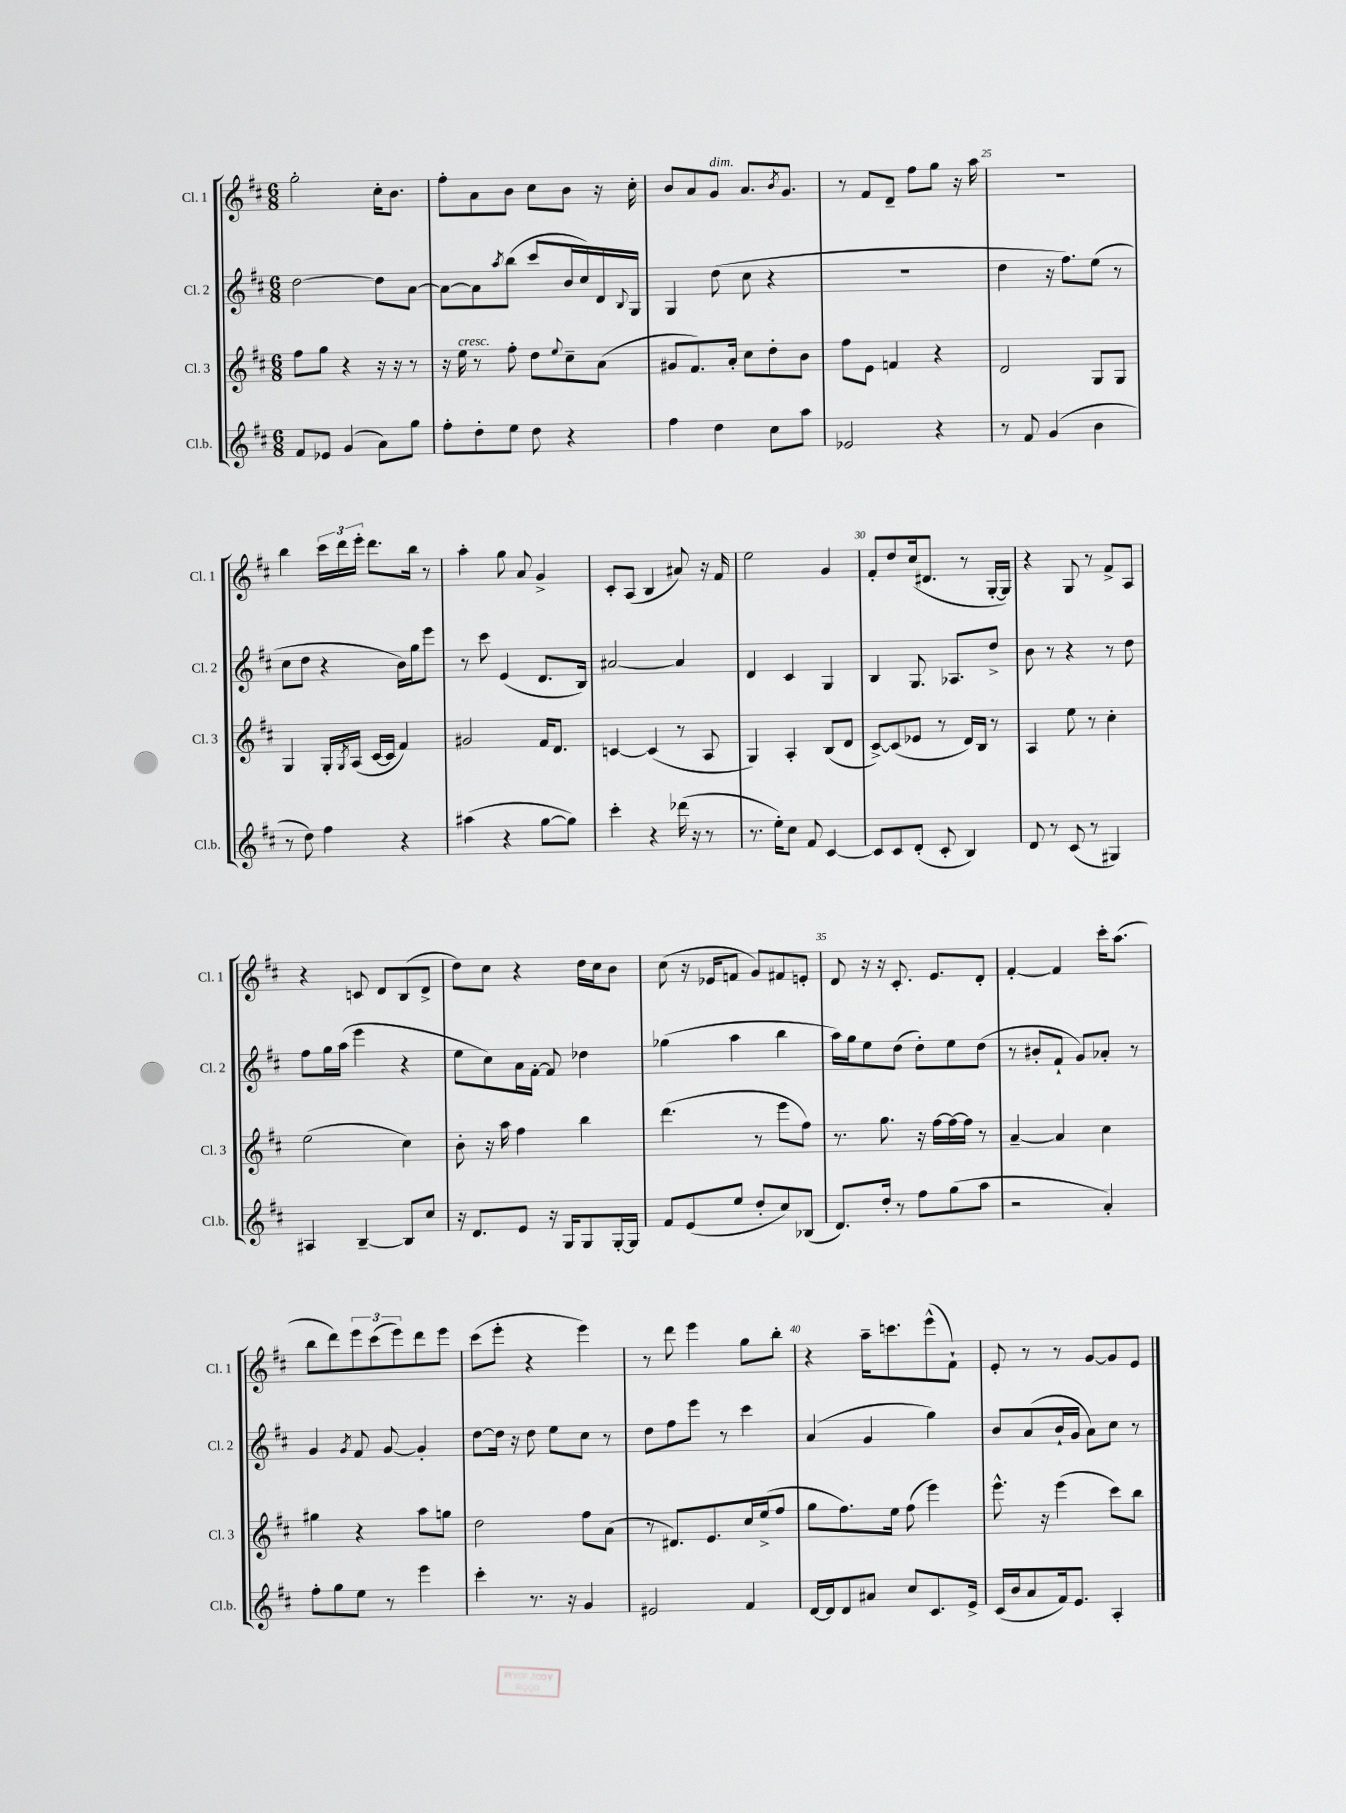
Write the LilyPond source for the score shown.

<<
\new StaffGroup <<
\new Staff = "s0" \with { instrumentName = "Cl. 1" shortInstrumentName = "Cl. 1" } {
    \clef treble \key d \major \numericTimeSignature \time 6/8
    g''2-. cis''16-. b'8. |
    fis''8-. a'8 b'8 cis''8 b'8 r16 cis''16-. |
    b'8 a'8 g'8^\markup { \italic "dim." } a'8. \acciaccatura { b'8 } g'8. |
    r8 fis'8 d'8-- fis''8 g''8 r16 a''16 |
    R2. |
    b''4 \tuplet 3/2 { cis'''16 d'''16 e'''16-. } d'''8. b''16 r8 |
    a''4-. g''8 a'8 g'4-> |
    cis'8-. a8( b4 ais'8) r16 fis'16 |
    e''2 g'4 |
    fis'8-. d''8 cis''16( dis'8. r8 g16~-. g16) |
    r4 g8 r8 fis'8-> a8 |
    r4 c'8 d'8 b8( d'8-> |
    d''8) cis''8 r4 d''16 cis''16 b'8 |
    cis''8( r16 ees'16 f'8 g'8) fis'8 e'8-. |
    d'8 r16 r16 cis'8.-. e'8. d'8-. |
    fis'4~-. fis'4 cis'''16-. a''8.( |
    b''8 d'''8) \tuplet 3/2 { e'''8 cis'''8( e'''8) } d'''8 e'''8 |
    cis'''8( e'''8-. r4 e'''4) |
    r8 d'''8 e'''4 g''8 b''8-. |
    r4 a''16-- c'''8. e'''8-^( fis'8-!) |
    e'8-. r8 r8 g'8~ g'8 e'8 \bar "|." |
}
\new Staff = "s1" \with { instrumentName = "Cl. 2" shortInstrumentName = "Cl. 2" } {
    \clef treble \key d \major \numericTimeSignature \time 6/8
    d''2~ d''8 a'8~ |
    a'8~ a'8 \acciaccatura { a''8 } b''8( cis'''8 b'16 cis''16) d'16 \appoggiatura { b8 } g16 |
    g4 d''8( cis''8 r4 |
    R2. |
    d''4 r16 fis''8.) e''8( r8 |
    cis''8 d''8 r4 b'16) g''16 e'''8 |
    r8 cis'''8 e'4( d'8. b16) |
    ais'2~ ais'4 |
    d'4 cis'4 g4 |
    b4 g8. aes8. d''8-> |
    b'8 r8 r4 r8 d''8 |
    fis''8 g''16 a''16( e'''4 r4 |
    e''8 cis''8) a'16 fis'16~-. fis'8 des''4 |
    ges''4( a''4 b''4 |
    a''16) g''16 e''8 d''8( d''8-.) e''8 d''8( |
    r8 bis'8-. fis'8-! g'8) aes'8-. r8 |
    g'4 \acciaccatura { g'8 } fis'8 g'8~ g'4-. |
    d''8~ d''16 r16 d''8 e''8 cis''8 r8 |
    d''8 fis''8 e'''8 r8 cis'''4 |
    a'4( g'4 g''4) |
    b'8 a'8( b'16-! g'16 a'8) cis''8 r8 \bar "|." |
}
\new Staff = "s2" \with { instrumentName = "Cl. 3" shortInstrumentName = "Cl. 3" } {
    \clef treble \key d \major \numericTimeSignature \time 6/8
    fis''8 g''8 r4 r16 r16 r8 |
    r16 e''16^\markup { \italic "cresc." } r8 fis''8-. d''8 \appoggiatura { e''8 } cis''8-- a'8( |
    gis'8 fis'8.) a'16-. cis''8 d''8-. b'8 |
    fis''8 e'8 f'4 r4 |
    d'2 g8 g8 |
    g4 g16-. \acciaccatura { g8 } a16( cis'16~ cis'16 fis'4) |
    gis'2 fis'16 d'8. |
    c'4~ c'4( r8 a8 |
    g4) a4-. b8( d'8 |
    cis'8~->) cis'8( ees'8 r8 d'16) b16 r8 |
    a4 e''8 r8 cis''4-. |
    e''2( cis''4) |
    b'8-. r16 a''16 fis''4 b''4 |
    d'''4.( r8 e'''8 fis''8) |
    r8. g''8. r16 fis''16~ fis''16~ fis''16 r8 |
    a'4~-- a'4 cis''4 |
    gis''4 r4 a''8 g''8 |
    d''2 fis''8 a'8( |
    r8 dis'8.) e'8. cis''16 e''16->( fis''8 |
    g''8 fis''8.) e''16 fis''8( e'''4) |
    e'''8.-^ r16 e'''4( cis'''8) b''8 \bar "|." |
}
\new Staff = "s3" \with { instrumentName = "Cl.b." shortInstrumentName = "Cl.b." } {
    \clef treble \key d \major \numericTimeSignature \time 6/8
    fis'8 ees'8 g'4( a'8) g''8 |
    fis''8-. d''8-. e''8 d''8 r4 |
    fis''4 d''4 cis''8 a''8 |
    ees'2 r4 |
    r8 fis'8 g'4( b'4 |
    r8 d''8) fis''4 r4 |
    ais''4( r4 g''8~ g''8) |
    cis'''4-. r4 des'''16( r16 r8 |
    r8. e''16-.) cis''8 fis'8 cis'4~ |
    cis'8 cis'8 d'8-.( cis'8-. b4) |
    d'8 r8 cis'8( r8 gis4) |
    ais4 b4~-- b8 cis''8 |
    r16 d'8. e'8 r16 g16 g8 g16~-. g16 |
    fis'8 e'8( e''8 d''8-. cis''8) bes8( |
    d'8.) d''16-. r8 fis''8 g''8( a''8 |
    r2 a'4-.) |
    fis''8-. g''8 e''8 r8 e'''4 |
    cis'''4-. r8. r16 g'4 |
    eis'2 fis'4 |
    d'16~ d'16 d'8 ais'8 cis''8 cis'8. e'16-> |
    cis'16( b'16 a'8 fis'16) e'8. a4-. \bar "|." |
}
>>
>>
\layout { \context { \Score currentBarNumber = #21 \override BarNumber.break-visibility = ##(#f #t #t) barNumberVisibility = #(every-nth-bar-number-visible 5) } }
